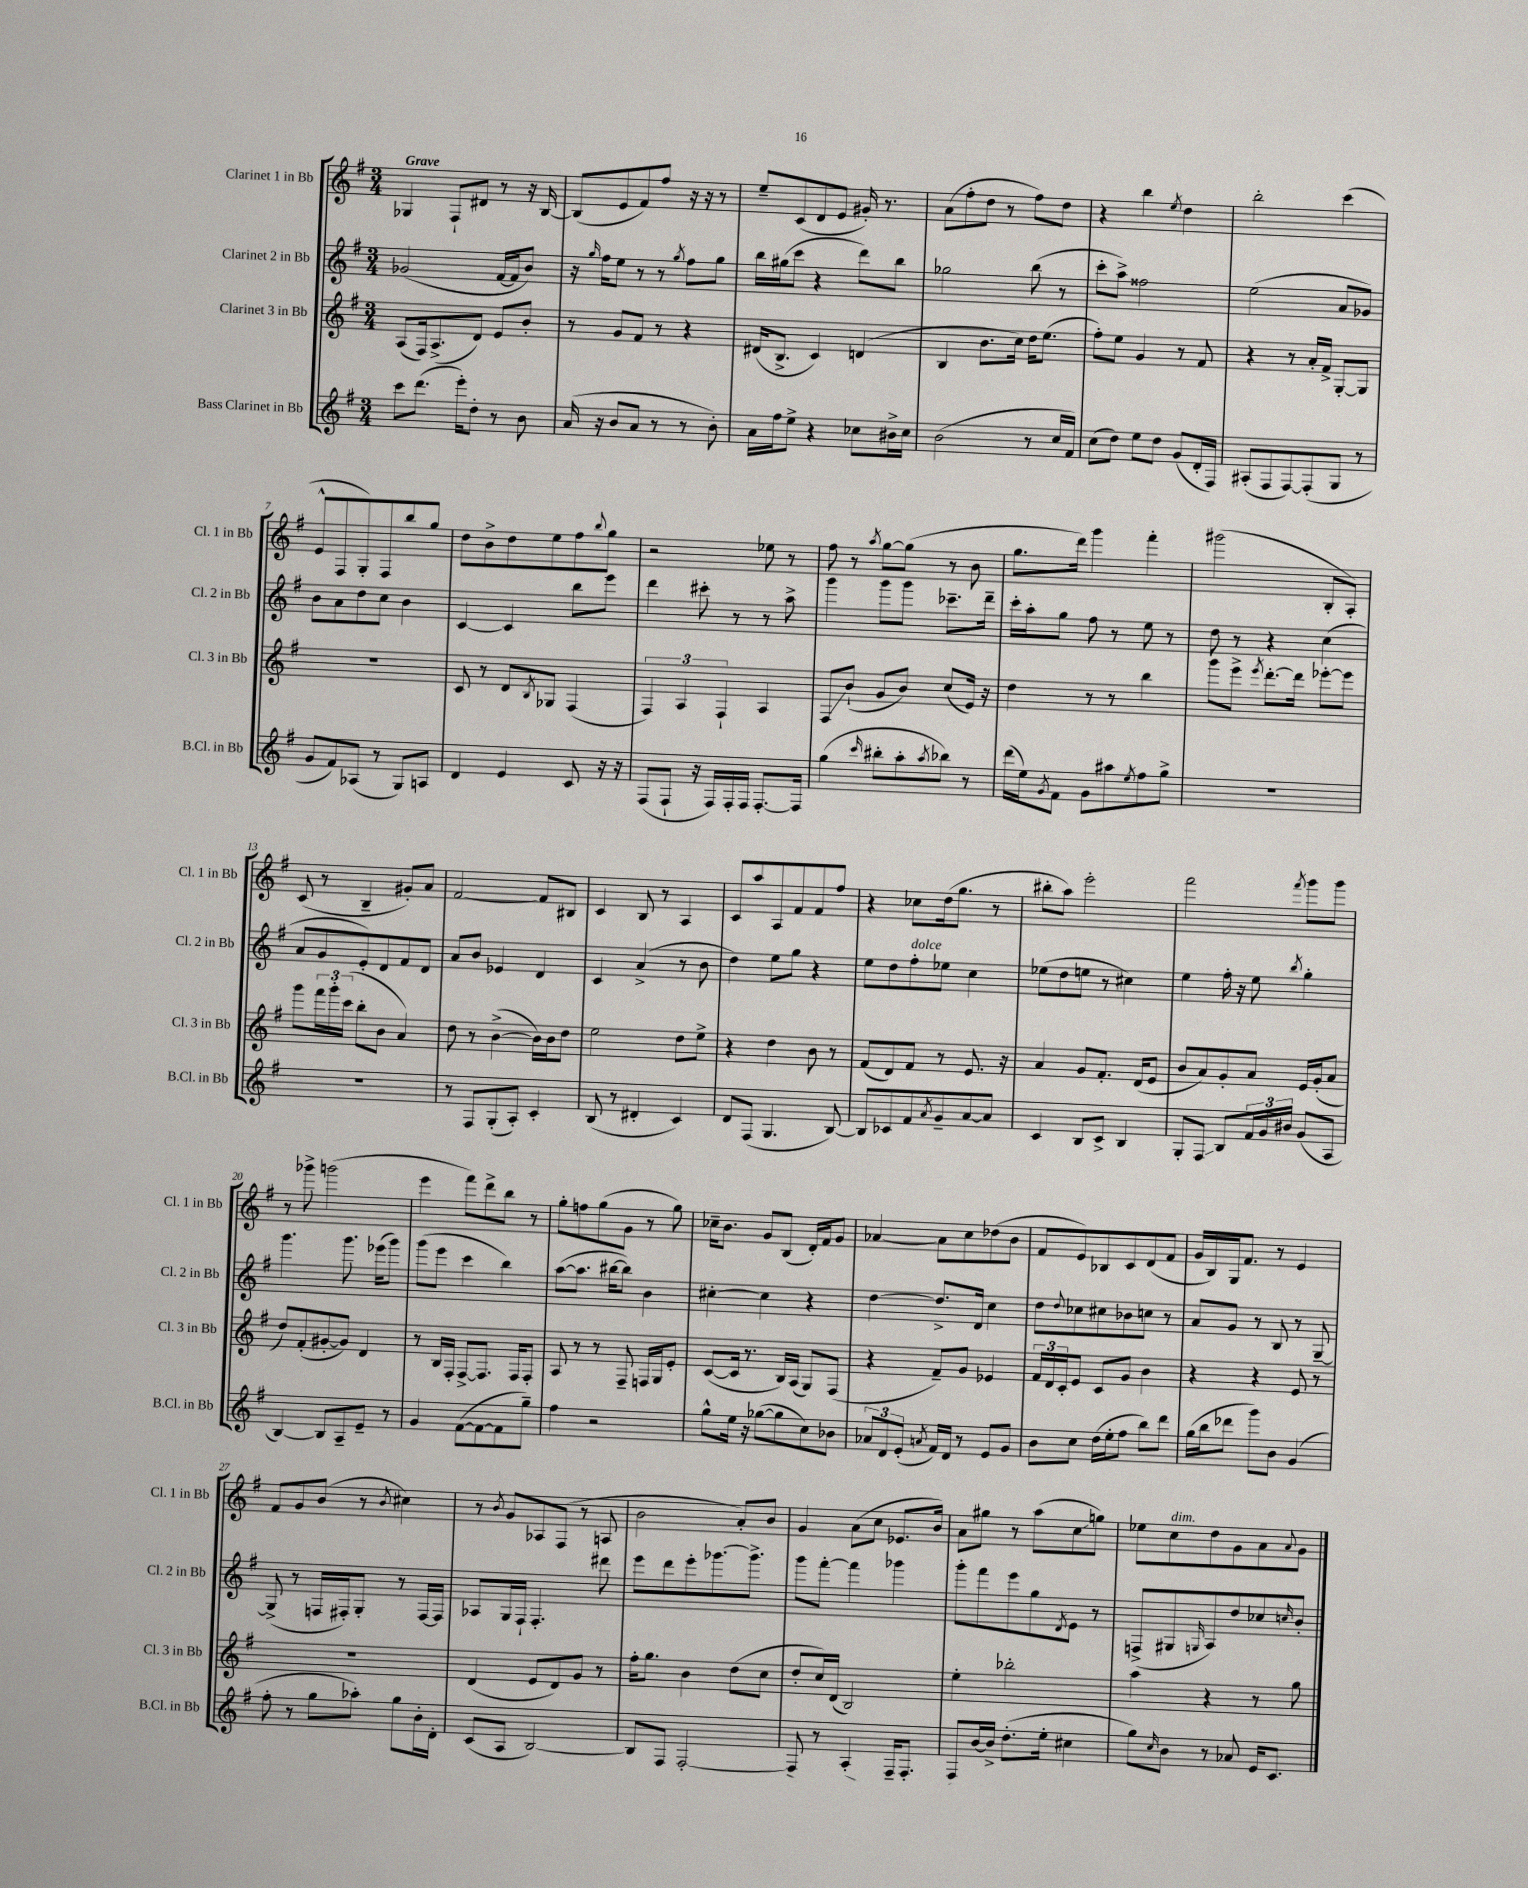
<<
\new StaffGroup <<
\new Staff = "s0" \with { instrumentName = "Clarinet 1 in Bb" shortInstrumentName = "Cl. 1 in Bb" } {
    \clef treble \key g \major \numericTimeSignature \time 3/4 \tempo "Grave"
    ges4 fis8-! dis'8 r8 r16 b16~ |
    b8( e'8 fis'8) fis''8 r16 r16 r8 |
    e''8-- c'8( d'8 e'8 gis'16-.) r8. |
    a'8( fis''8-. d''8 r8 fis''8) d''8 |
    r4 b''4 \acciaccatura { e''8 } d''4 |
    b''2-. c'''4( |
    e'8-^ fis8 g8-.) fis8 b''8 g''8 |
    d''8 b'8-> d''8 e''8 fis''8 \appoggiatura { b''8 } g''8 |
    r2 ees''8 r8 |
    fis''8 r8 \acciaccatura { a''8 } g''8~ g''8( r8 b'8 |
    g''8. d'''16) g'''4 fis'''4-. |
    gis'''2( b8-. a8-.) |
    c'8( r8 b4-- gis'8-.) a'8 |
    fis'2~ fis'8 bis8 |
    c'4 b8 r8 a4 |
    c'8 a''8 a8 fis'8 fis'8 fis''8 |
    r4 ces''8 d''16( g''8. r8 |
    bis''8-. a''8) e'''2-. |
    fis'''2 \acciaccatura { fis'''8 } g'''8 g'''8 |
    r8 ges'''8-> g'''2( |
    e'''4 fis'''8) d'''8-> b''8 r8 |
    g''8-. f''8 g''8( g'8 r8 g''8) |
    ces''16-- b'8. g'8 b8( d'16-.) fis'16 g'8 |
    aes'4~ aes'8 c''8 des''8( b'8 |
    fis'8 e'8) bes8 c'8 d'8( fis'8 |
    g'16 b16) g16 fis'8. r8 e'4 |
    fis'8 g'8 b'8( r8 \acciaccatura { b'8 } cis''4) |
    r8 \acciaccatura { b'8 } g'8 aes8 fis8( r8 a8 |
    b'2 a'8-.) b'8 |
    g'4 a'8( c''8 ees'8. b'16) |
    a'8 gis''8 r8 a''8( c''8\glissando g''8) |
    ees''8 c''8^\markup { \italic "dim." } d''8 g'8 a'8 \appoggiatura { a'8 } g'8 \bar "|." |
}
\new Staff = "s1" \with { instrumentName = "Clarinet 2 in Bb" shortInstrumentName = "Cl. 2 in Bb" } {
    \clef treble \key g \major \numericTimeSignature \time 3/4
    ges'2( fis'16~ fis'16 b'8) |
    r16 \grace { g''16 } fis''16 e''8 r8 r8 \acciaccatura { g''8 } fis''8 g''8 |
    b''16 gis''16( c'''8 r4 d'''8) b''8 |
    ges''2 b''8( r8 |
    c'''8-. a''8->) fisis''2 |
    e''2( a'8 ges'8) |
    b'8 a'8 d''8 c''8 b'4 |
    c'4~ c'4 b''8 e'''8 |
    d'''4 cis'''8-. r8 r8 a''8-> |
    g'''4 g'''8 g'''8 ces'''8.-- d'''16-- |
    c'''16-. a''16-. g''8 fis''8 r8 e''8 r8 |
    d''8 r8 r4 c''4( |
    a'8 g'8 e'8-.) d'8 fis'8 d'8 |
    a'8 b'8 ees'4 d'4 |
    c'4 a'4->( r8 b'8 |
    d''4) e''8 g''8 r4 |
    e''8 d''8 fis''8-.^\markup { \italic "dolce" } ees''8 c''4 |
    ees''8( d''8 e''8 r8 cis''4) |
    e''4 fis''16-. r16 e''8 \acciaccatura { b''8 } g''4-. |
    g'''4. g'''8. ees'''16( g'''8) |
    g'''8( e'''8 c'''4 b''4) |
    a''8~( a''8. bis''16~ bis''8) b'4 |
    cis''4~-. cis''4 r4 |
    d''4~ d''8.-> d'16 c''4 |
    d''8 \appoggiatura { d''8 } ces''8 cis''8 bes'8 c''8 r8 |
    a'8 g'8 r8 b8 r8 g8~-- |
    g8->( r8 f16 fis16-.) g8-. r8 fis16~ fis16 |
    aes8 g16 fis16-! fis4.-. dis'''8 |
    e'''8 d'''8 e'''8-. ges'''8.~ ges'''8.-> |
    g'''8 fis'''8~-. fis'''4 ges'''4 |
    g'''8-. fis'''8 e'''8 g''8 \acciaccatura { d'8 } e'8 r8 |
    f8->( gis8 \grace { g16 } a8) d''8 ces''8 \grace { c''16 } b'8-. \bar "|." |
}
\new Staff = "s2" \with { instrumentName = "Clarinet 3 in Bb" shortInstrumentName = "Cl. 3 in Bb" } {
    \clef treble \key g \major \numericTimeSignature \time 3/4
    a8( fis16) a8.->( d'8) e'8 b'8-. |
    r8 g'8 fis'8 r8 r4 |
    dis'16( b8.-> c'4) d'4( |
    b4 b'8. c''16) d''16 e''8.( |
    fis''8-.) e''8 g'4 r8 fis'8 |
    r4 r8 a'16-. fis'16-> g8~-. g8 |
    r2. |
    c'8 r8 d'8 \acciaccatura { b8 } ges8 fis4( |
    \tuplet 3/2 { fis4) a4 fis4-! } a4 |
    fis8\glissando b'8-!( g'8 b'8) c''8( e'16) r16 |
    d''4 r8 r8 b''4 |
    g'''8 e'''8-> \acciaccatura { e'''8 } d'''8.~-. d'''16 ees'''8~-. ees'''8 |
    g'''8 \tuplet 3/2 { fis'''16 g'''16-. c'''16( } b''8-. b'8 a'4) |
    d''8 r8 b'4~->( b'16) b'16 d''8 |
    e''2 d''8 e''8-> |
    r4 d''4 b'8 r8 |
    fis'8( d'8) fis'8 r8 e'8. r16 |
    a'4 g'8 fis'8.-. d'16( e'8 |
    b'8 a'8) g'8-. a'8 e'16 g'16-.( a'8 |
    d''8) fis'8-.( gis'8~-. gis'8) d'4 |
    r8 b16 fis16-. fis8~-> fis8. fis16 fis8-. |
    a8 r8 r8 fis8-- f16 g16 e'8-. |
    c'8~( c'16 r8. b16) a16( g8) fis8( |
    r4 fis'8--) g'8 ees'4 |
    \tuplet 3/2 { fis'16 d'16 c'16-. } e'8 c'8 g'8 b'4 |
    r4 r4 e'8 r8 |
    R2. |
    d'4( e'8 d'8) g'8 r8 |
    fis''16-. g''8. b'4 d''8( c''8 |
    d''8-. c''16) d'16( b2) |
    e''4-. bes''2-. |
    a''4 r4 r8 g''8 \bar "|." |
}
\new Staff = "s3" \with { instrumentName = "Bass Clarinet in Bb" shortInstrumentName = "B.Cl. in Bb" } {
    \clef treble \key g \major \numericTimeSignature \time 3/4
    c'''8 d'''8.( e'''16-.) d''8-. r8 b'8 |
    a'16( r16 b'8 a'8 r8 r8 b'8-.) |
    a'16 fis''16 e''8-> r4 ces''8 bis'16-> ces''16 |
    b'2( r8 c''16 fis'16) |
    c''8( d''8) e''8 d''8 g'8( d'16-. fis16) |
    ais8-.( fis8 fis8~) fis8-.( g8 r8 |
    g'8 fis'8) aes8( r8 g8) a8 |
    d'4 e'4 c'8 r16 r16 |
    fis8( fis8-! r16 fis16) fis16-. fis16 fis8.~-. fis16 |
    g''4( \grace { c'''16 } bis''8-. a''8-. \acciaccatura { a''8 } bes''8) r8 |
    d'''16( e''16) \acciaccatura { g'8 } fis'8 g'8 ais''8 \acciaccatura { e''8 } fis''8 g''8-> |
    R2. |
    R2. |
    r8 fis8 g8-.( a8-.) c'4-. |
    b8( r8 dis'4-. c'4) |
    d'8 fis8( g4. b8~) |
    b8 ces'8 fis'8 \acciaccatura { a'8 } g'8-- a'8~ a'8 |
    c'4 b8 c'8-> b4 |
    g8-. fis8\glissando b8 \tuplet 3/2 { fis'16 g'16 bis'16 } g'8( a8 |
    b4~) b8 a8-- e'8-- r8 |
    g'4 fis'8~( fis'8~ fis'8 g''8--) |
    fis''4 r2 |
    g''8-^ e''16 r16 ges''8~( ges''8 c''8) bes'8 |
    \tuplet 3/2 { aes'8 d'8 e'8-.( } \acciaccatura { a'8 } fis'16) d'16 r8 e'8 g'8 |
    b'8 c''8 d''16( e''16-. fis''8 b''8) d'''8 |
    g''16( b''16 des'''8 g'''8) b'8 g'4( |
    fis''8-. r8 g''8 aes''8-.) g''8 b'16-. d'16-. |
    c'8( a8 b2~) |
    b8 fis8 fis2~-. |
    fis8-> r8 a4-.( fis16-- fis8.-. |
    fis8) b'16~ b'16-> d''8.-.( e''16-. cis''4 |
    g''8) \grace { c''16 } b'8 r8 aes'8 e'16 c'8. \bar "|." |
}
>>
>>
